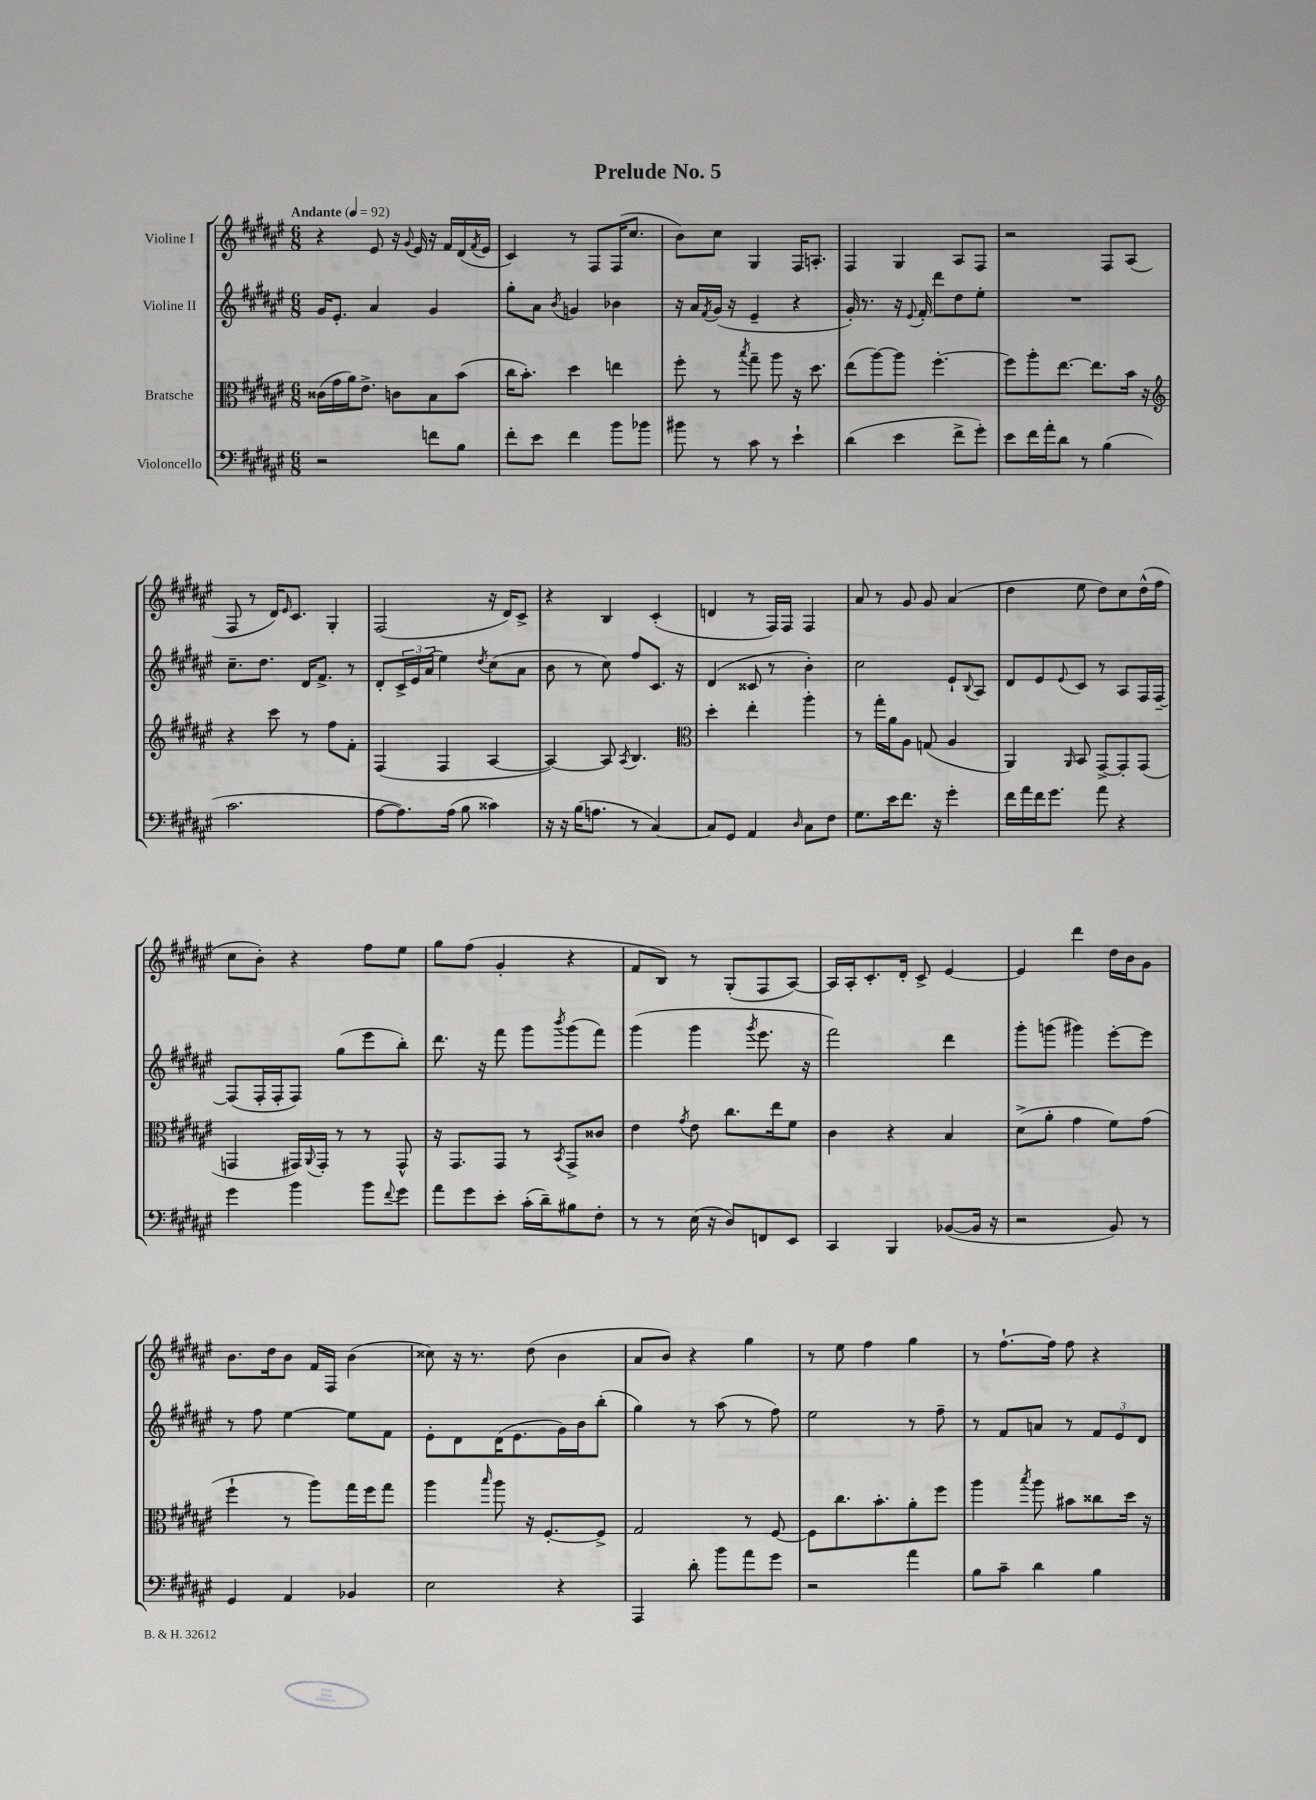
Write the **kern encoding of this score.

**kern	**kern	**kern	**kern
*part4	*part3	*part2	*part1
*staff4	*staff3	*staff2	*staff1
*I"Violoncello	*I"Bratsche	*I"Violine II	*I"Violine I
*clefF4	*clefC3	*clefG2	*clefG2
*k[f#c#g#d#a#e#]	*k[f#c#g#d#a#e#]	*k[f#c#g#d#a#e#]	*k[f#c#g#d#a#e#]
*M6/8	*M6/8	*M6/8	*M6/8
*MM92	*MM92	*MM92	*MM92
=1	=1	=1	=1
!	!	!	!LO:TX:a:B:t=Andante
2r	(16c##X\LL	16g#/KL	4r
.	16g#\	8.e#'/J	.
.	16a#\J)	.	.
.	8.e#^\J	.	.
.	.	4a#/	8e#/
.	8cn\L	.	16r
.	.	.	8qqg#/
.	.	.	16e#/
8fn\L	8B\	4g#/	16r
.	.	.	16f#/LL
8B\J	(8b\J	.	(16d#/
.	.	.	8qf#/
.	.	.	16e#/JJ
=2	=2	=2	=2
8f#'\L	16cc#\KL	8gg#'\L	4c#/)
.	8.b'\J)	.	.
8e#\J	.	8a#\J	.
.	.	8qb/	.
4f#\	4dd#\	4gn/	8r
.	.	.	8F#/L
8b\L	4een\	4b-X\	(16F#/K
.	.	.	8.cc#/J
8b-X\J	.	.	.
=3	=3	=3	=3
8b#X\	8ff#'\	16r	8b\L)
.	.	16a#/LL	.
.	.	8qf#/	.
8r	8r	(16g#/JJ	8cc#\J
.	.	16r	.
.	8qbb/	.	.
8c#\	8gg#~\	4e#~/	4G#/
8r	8aa#\	.	.
4e#`\	16r	4r	16F#/KL
.	8.dd#\	.	8.An'/J
=4	=4	=4	=4
(4d#\	(8ee#\L	16g#'/)	4F#/
.	.	8.r	.
.	[8aa#\)	.	.
4e#\	8aa#\J]	16r	4G#/
.	.	8qqe#/	.
.	.	16f#'/	.
.	[4.ff#'\	8ddd#\L	.
8f#^\L	.	8dd#\	8A#/L
8g#'\J)	.	8ee#'\J	8F#/J
=5	=5	=5	=5
8e#\L	8ff#\L]	2.r	2r
16f#\L	8aa#'\	.	.
16a#'\J	.	.	.
8d#\J	[8.ee#\J	.	.
8r	.	.	.
.	8.ee#\L]	.	.
(4B\	.	.	8F#/L
.	16b\Jk	.	(8A#/J
.	16r	.	.
!!LO:LB:g=z
=6	=6	=6	=6
*	*clefG2	*	*
2.c#\	4r	8.cc#~\L	8F#/
.	.	.	8r
.	.	8.dd#\J	.
.	8ccc#\	.	16d#/KL)
.	.	.	16qqe#/
.	.	.	8.c#/J
.	8r	16d#/KL	.
.	.	8.f#^/J	.
.	8ff#\L	.	4G#'/
.	8f#'\J	8r	.
=7	=7	=7	=7
[8A#\L	(4F#/	8d#'/L	(2F#/
8.A#\])	.	24c#^/L	.
.	.	24e#/	.
.	.	(24a#/JJ	.
.	4F#/	4ee#\)	.
(16A#\Jk	.	.	.
8B\	.	.	.
.	.	8qdd#/	.
4c##X\)	[4A#/	(8cc#\L	16r
.	.	.	16d#/KL)
.	.	8a#\J	8c#^/J
=8	=8	=8	=8
16r	4A#/_)	8b\	4r
16r	.	.	.
(16B\KL	.	8r	.
8.An\J	.	.	.
.	8A#/]	8cc#\)	4B/
.	8qA#/	.	.
8r	4.B/	8ff#/L	.
[4C#/)	.	8.c#/J	(4c#'/
.	.	16r	.
=9	=9	=9	=9
*	*clefC3	*	*
8C#/L]	4dd#'\	(4d#/	4dn/
8GG#/J	.	.	.
4AA#/	4ee#'\	8c##X/	8r
.	.	8r	16F#/LL)
.	.	.	16F#/JJ
16qqD#/	.	.	.
8C#\L	4aa#'\	4b'\)	4F#/
8F#\J	.	.	.
=10	=10	=10	=10
8.G#\L	8r	2cc#\	8a#/
.	16gg#'\LL	.	8r
16e#\k	16a#\J	.	.
8.f#\J	8A#\J	.	8g#/
.	(8Gn/	.	8g#/
16r	.	.	.
4g#'\	4A#/	8e#`/L	(4a#/
.	.	8qqB/	.
.	.	8A#/J	.
=11	=11	=11	=11
16f#\LL	4AA#/)	8d#/L	4dd#\
16a#\	.	.	.
16f#\J	.	8e#/	.
8.g#\J	.	.	.
.	16qqAA#/	8qqe#/	.
.	8BB/	8c#/J	8ee#\
8a#\	[8GG#^/L	8r	8dd#\L)
4r	8GG#'/]	8A#/L	8cc#\
.	(8GG#/J	16F#/L	(16dd#^^\L
.	.	[16F#~/JJ	16ff#\JJ
!!LO:LB:g=z
=12	=12	=12	=12
4g#\	4GGn/	(8F#/L]	8cc#\L
.	.	16F#'/L	8b'\J)
.	.	16F#'/J	.
4b\	16GG#X/LL)	8F#/J)	4r
.	8qqAA#/	.	.
.	16GG#'/JJ	.	.
.	8r	(8gg#\L	.
8b\L	8r	8eee#\	8ff#\L
8qqf#/	.	.	.
8g#\J	8GG#^^/	8bb'\J)	8ee#\J
=13	=13	=13	=13
8a#\L	16r	8.ddd#\	8gg#\L
.	8.GG#/L	.	.
8g#\	.	.	(8ff#\J
.	.	16r	.
8e#'\J	8GG#/J	8fff#\	4g#'/
(16c#'\LL	8r	8ggg#\L	.
16d#~\J)	.	.	.
.	8qBB/	8qbbb/	.
8B#X\	8GG#^/L	(8ggg#\	4r
8F#'\J	8c##X/J	8fff#\J)	.
=14	=14	=14	=14
8r	4e#\	(4ggg#\	8f#/L
8r	.	.	8B/J)
.	8qg#/	.	.
(16E#\	8e#\	4ggg#\	8r
16r	.	.	.
8D#/L)	8.cc#\L	.	(8G#'/L
.	.	8qggg#/	.
8FFn/	.	8.eee#\	8F#/
.	16ee#\k	.	.
8EE#/J	8f#\J	.	[8A#/J)
.	.	16r	.
=15	=15	=15	=15
4CC#/	4c#\	2fff#\)	16A#/LL]
.	.	.	16A#'/J
.	.	.	8.c#'/
4BBB/	4r	.	.
.	.	.	16d#'/Jk
.	.	.	8c#^/
([8BB-X/L	4B/	4ddd#\	[4e#/
16BB-/Jk]	.	.	.
16r	.	.	.
=16	=16	=16	=16
2r	(8d#^\L	8ggg#'\L	4e#/]
.	8a#'\J	(8gggn\J	.
.	4g#\	4ggg#X\)	4ddd#\
8BB/)	8f#\L)	[8eee#'\L	16dd#\LL
.	.	.	16b\J
8r	(8g#\J	8eee#\J]	8g#\J
!!LO:LB:g=z
=17	=17	=17	=17
4GG#/	4ff#`\	8r	8.b\L
.	.	8ff#\	.
.	.	.	16dd#\k
4AA#/	8r	[4ee#\	8b\J
.	8aa#\L)	.	16f#/LL
.	.	.	16F#/JJ
4BB-X/	16gg#\L	8ee#\L]	(4b\
.	16ff#\J	.	.
.	8gg#\J	8f#\J	.
=18	=18	=18	=18
2E#\	4aa#\	8e#'\L	8cc##X\)
.	.	8d#\	16r
.	.	.	8.r
.	16qqbb/	.	.
.	8aa#\	(16d#\K	.
.	.	8.e#\	.
.	16r	.	(8dd#\
.	[8.F#'/L	.	.
4r	.	16g#\L)	4b\
.	.	16b\J	.
.	8F#^/J]	(8bb'\J	.
=19	=19	=19	=19
4AAA#/	2G#/	4gg#\)	8a#/L
.	.	.	8b/J)
8d#'\	.	8r	4r
8b\L	.	(8aa#\	.
8a#\	8r	8r	4gg#\
8g#\J	[8F#/	8ff#\)	.
=20	=20	=20	=20
2r	8F#\L]	2ee#\	8r
.	8.cc#\	.	8ee#\
.	.	.	4ff#\
.	8.b'\	.	.
4a#\	8a#'\	8r	4gg#\
.	8ff#\J	8ff#~\	.
=21	=21	=21	=21
8B\L	4aa#\	8r	8r
8c#~\J	.	8f#/L	[8.ff#`\L
.	8qbb/	.	.
4d#\	8aa#\	8an/J	.
.	.	.	16ff#\Jk]
.	8b#X\L	8r	8ff#\
4B\	8cc##X\	12f#/L	4r
.	.	12e#/	.
.	16dd#\Jk	.	.
.	.	12d#/J	.
.	16r	.	.
==	==	==	==
*-	*-	*-	*-
